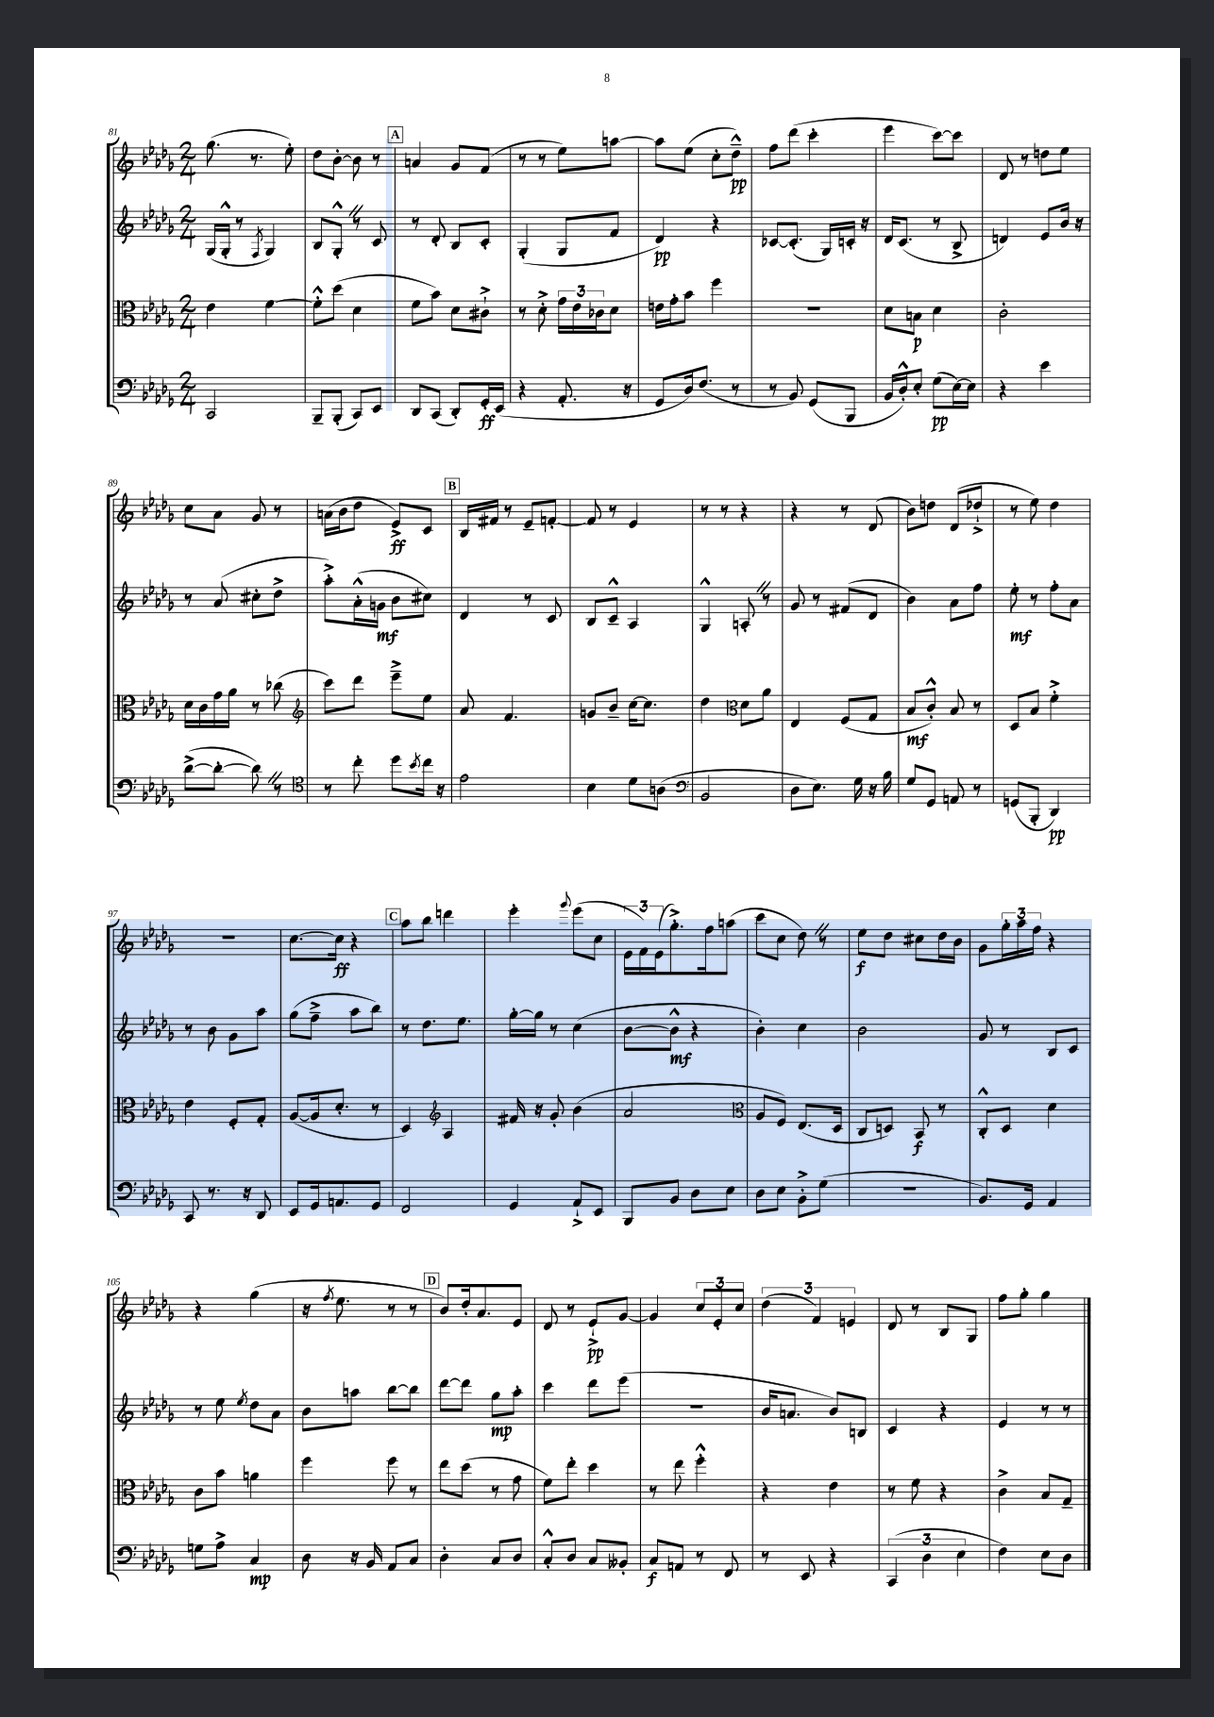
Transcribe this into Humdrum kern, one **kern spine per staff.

**kern	**dynam	**kern	**dynam	**kern	**dynam	**kern	**dynam
*part4	*part4	*part3	*part3	*part2	*part2	*part1	*part1
*staff4	*staff4	*staff3	*staff3	*staff2	*staff2	*staff1	*staff1
*clefF4	*	*clefC3	*	*clefG2	*	*clefG2	*
*k[b-e-a-d-g-]	*	*k[b-e-a-d-g-]	*	*k[b-e-a-d-g-]	*	*k[b-e-a-d-g-]	*
*M2/4	*	*M2/4	*	*M2/4	*	*M2/4	*
=81	=81	=81	=81	=81	=81	=81	=81
2CC/	.	4e-\	.	(16G-/LL	.	(8.gg-\	.
.	.	.	.	16G-'^^/JJ	.	.	.
.	.	.	.	8r	.	.	.
.	.	.	.	.	.	8.r	.
.	.	.	.	8qF/	.	.	.
.	.	[4f\	.	4G-/)	.	.	.
.	.	.	.	.	.	8ee-'\)	.
=82	=82	=82	=82	=82	=82	=82	=82
8BBB-~/L	.	8f'^^\L]	.	8B-/L	.	8dd-\L	.
(8BBB-'/J	.	(8dd-\J	.	8G-'^^Z/J	.	[8b-'\J	.
8CC/L)	.	4d-\	.	8r	.	8b-\]	.
8EE-/J	.	.	.	8c/	.	8r	.
!!LO:REH:place=s1:t=A
=83	=83	=83	=83	=83	=83	=83	=83
8DD-/L	.	8f\L	.	8r	.	4an/	.
(8CC/J	.	8b-\J)	.	8d-'/	.	.	.
8DD-'/L)	.	8d-\L	.	8B-/L	.	8g-/L	.
16GG-'/L	ff	8c#X`^\J	.	8c'/J	.	(8f/J	.
(16EE-/JJ	.	.	.	.	.	.	.
=84	=84	=84	=84	=84	=84	=84	=84
4r	.	8r	.	(4G-'/	.	8r	.
.	.	8d-'^\	.	.	.	8r	.
8.AA-'/	.	24g-\LL	.	8G-/L	.	8ee-\L)	.
.	.	24e-\	.	.	.	.	.
.	.	24c-X\J	.	.	.	.	.
.	.	8d-\J	.	8f/J	.	[8aan\J	.
16r	.	.	.	.	.	.	.
=85	=85	=85	=85	=85	=85	=85	=85
8GG-/L	.	16en\LL	.	4d-/)	pp	8aa\L]	.
.	.	16g-'\J	.	.	.	.	.
16D-/k)	.	8b-\J	.	.	.	(8ee-\J	.
(8.F/J	.	.	.	.	.	.	.
.	.	4ff\	.	4r	.	8cc'\L	.
8r	.	.	.	.	.	8dd-~^^\J)	pp
=86	=86	=86	=86	=86	=86	=86	=86
8r	.	2r	.	[8c-X/L	.	8ff\L	.
8BB-/)	.	.	.	(8.c-'/J]	.	(8ddd-\J	.
(8GG-/L	.	.	.	.	.	4ccc'\	.
.	.	.	.	16G-/LL)	.	.	.
8BBB-/J	.	.	.	16cn'/JJ	.	.	.
.	.	.	.	16r	.	.	.
=87	=87	=87	=87	=87	=87	=87	=87
16BB-/LL	.	8d-\L	.	16d-/KL	.	4eee-\	.
16D-'^^/J)	.	.	.	(8.c/J	.	.	.
8E-'/J	.	8Bn\J	p	.	.	.	.
(8G-\L	pp	4d-\	.	8r	.	[8ccc\L)	.
[16E-\L)	.	.	.	8B-^/	.	8ccc\J]	.
16E-\JJ]	.	.	.	.	.	.	.
=88	=88	=88	=88	=88	=88	=88	=88
4r	.	2c'\	.	4dn/)	.	8d-/	.
.	.	.	.	.	.	8r	.
4e-\	.	.	.	8e-/L	.	8ddn\L	.
.	.	.	.	16b-/Jk	.	8ee-\J	.
.	.	.	.	16r	.	.	.
!!LO:LB:g=z
=89	=89	=89	=89	=89	=89	=89	=89
([8d-^\L	.	16d-\LL	.	8r	.	8cc\L	.
.	.	16c\	.	.	.	.	.
8d-'\J_	.	16g-\	.	(8a-/	.	8a-\J	.
.	.	16a-\JJ	.	.	.	.	.
8d-Z\])	.	8r	.	8cc#X'\L	.	8g-/	.
8r	.	(8cc-X\	.	8dd-^\J	.	8r	.
=90	=90	=90	=90	=90	=90	=90	=90
*clefC4	*	*clefG2	*	*	*	*	*
8r	.	8ccc\L)	.	8aa-'^\L)	.	(16an\LL	.
.	.	.	.	.	.	16b-\J	.
8cc'\	.	8ddd-\J	.	(16a-'^^\L	.	8dd-\J	.
.	.	.	.	16gn\JJ	mf	.	.
8dd-\L	.	8eee-~^\L	.	8b-\L	.	8e-^/L)	ff
8qb-/	.	.	.	.	.	.	.
16cc\Jk	.	8ee-\J	.	8cc#X\J)	.	8c/J	.
16r	.	.	.	.	.	.	.
!!LO:REH:place=s1:t=B
=91	=91	=91	=91	=91	=91	=91	=91
2e-\	.	8a-/	.	4d-/	.	16B-/LL	.
.	.	.	.	.	.	16f#X/JJ	.
.	.	4.f/	.	.	.	8r	.
.	.	.	.	8r	.	8e-~/L	.
.	.	.	.	8c/	.	[8fn'/J	.
=92	=92	=92	=92	=92	=92	=92	=92
4B-\	.	8gn/L	.	8B-/L	.	8f/]	.
.	.	8b-~/J	.	8c~^^/J	.	8r	.
8d-\L	.	[16cc\KL	.	4A-/	.	4e-/	.
.	.	8.cc\J]	.	.	.	.	.
(8An\J	.	.	.	.	.	.	.
=93	=93	=93	=93	=93	=93	=93	=93
*clefF4	*	*	*	*	*	*	*
2BB-/	.	4dd-\	.	4G-^^/	.	8r	.
.	.	.	.	.	.	8r	.
*	*	*clefC3	*	*	*	*	*
.	.	8d-\L	.	8An'Z/	.	4r	.
.	.	8a-\J	.	8r	.	.	.
=94	=94	=94	=94	=94	=94	=94	=94
8D-\L	.	4E-/	.	8g-/	.	4r	.
8.E-\J)	.	.	.	8r	.	.	.
.	.	(8F/L	.	(8f#X/L	.	8r	.
16G-\	.	.	.	.	.	.	.
16r	.	8G-/J	.	8d-/J	.	(8d-/	.
16B-\	.	.	.	.	.	.	.
=95	=95	=95	=95	=95	=95	=95	=95
8G-/L	.	8B-/L	mf	4b-\)	.	8b-\L)	.
8GG-/J	.	8c'^^/J)	.	.	.	8ddn\J	.
8AAn/	.	8B-/	.	8a-\L	.	(8d-/L	.
8r	.	8r	.	8ff\J	.	8dd-X`^/J	.
=96	=96	=96	=96	=96	=96	=96	=96
(8GGn/L	.	8D-/L	.	8ee-'\	mf	8r	.
8BBB-'/J	.	8B-/J	.	8r	.	8ee-\)	.
4DD-/)	pp	4f'^\	.	8ff'\L	.	4dd-\	.
.	.	.	.	8a-\J	.	.	.
!!LO:LB:g=z
=97	=97	=97	=97	=97	=97	=97	=97
8CC/	.	4e-\	.	8r	.	2r	.
8.r	.	.	.	8b-\	.	.	.
.	.	8F'/L	.	8g-\L	.	.	.
16r	.	.	.	.	.	.	.
8DD-/	.	8G-'/J	.	8aa-\J	.	.	.
=98	=98	=98	=98	=98	=98	=98	=98
8EE-/L	.	([8A-/L	.	(8gg-\L	.	[8.cc\L	.
16GG-/k	.	16A-/k]	.	8ff~^\J	.	.	.
8.AAn/	.	8.d-'/J	.	.	.	16cc\Jk]	ff
.	.	.	.	8aa-\L	.	4r	.
8GG-/J	.	8r	.	8bb-\J)	.	.	.
!!LO:REH:place=s1:t=C
=99	=99	=99	=99	=99	=99	=99	=99
2FF/	.	4D-/)	.	8r	.	8aa-\L	.
.	.	.	.	8.dd-\L	.	8bb-\J	.
*	*	*clefG2	*	*	*	*	*
.	.	4A-/	.	.	.	4dddn\	.
.	.	.	.	8.ee-\J	.	.	.
=100	=100	=100	=100	=100	=100	=100	=100
4GG-/	.	16f#X/	.	[16gg-'\LL	.	4eee-'\	.
.	.	16r	.	16gg-\JJ]	.	.	.
.	.	8g-'/	.	8r	.	.	.
.	.	.	.	.	.	8qqggg-/	.
8AA-`^/L	.	(4b-\	.	(4cc\	.	(8eee-\L	.
8EE-/J	.	.	.	.	.	8cc\J	.
=101	=101	=101	=101	=101	=101	=101	=101
8BBB-/L	.	2a-/	.	[8b-\L	.	24e-\LL	.
.	.	.	.	.	.	24f\)	.
.	.	.	.	.	.	(24e-\J	.
8BB-/J	.	.	.	8b-^^\J]	mf	8.gg-'^\)	.
8D-\L	.	.	.	4r	.	.	.
.	.	.	.	.	.	16ff\k	.
8E-\J	.	.	.	.	.	(8aan\J	.
=102	=102	=102	=102	=102	=102	=102	=102
*	*	*clefC3	*	*	*	*	*
8D-\L	.	8A-/L	.	4b-'\)	.	8ccc\L	.
8E-\J	.	8F/J)	.	.	.	8cc\J	.
8BB-'^\L	.	(8.E-/L	.	4cc\	.	8dd-Z\)	.
(8G-\J	.	.	.	.	.	8r	.
.	.	16D-/Jk	.	.	.	.	.
=103	=103	=103	=103	=103	=103	=103	=103
2r	.	8C/L	.	2b-\	.	8ee-\L	f
.	.	8Dn/J)	.	.	.	8dd-\J	.
.	.	8BB-/	f	.	.	8cc#X\L	.
.	.	8r	.	.	.	16dd-\L	.
.	.	.	.	.	.	16b-\JJ	.
=104	=104	=104	=104	=104	=104	=104	=104
8.BB-/L)	.	8C'^^/L	.	8g-/	.	8g-\L	.
.	.	8D-/J	.	8r	.	24gg-'\L	.
.	.	.	.	.	.	24aa-\	.
16GG-/Jk	.	.	.	.	.	.	.
.	.	.	.	.	.	24ff\JJ	.
4AA-/	.	4d-\	.	8B-/L	.	4r	.
.	.	.	.	8c/J	.	.	.
!!LO:LB:g=z
=105	=105	=105	=105	=105	=105	=105	=105
8Gn\L	.	8c\L	.	8r	.	4r	.
8A-^\J	.	8b-\J	.	8ee-\	.	.	.
.	.	.	.	8qee-/	.	.	.
4C/	mp	4an\	.	8dd-\L	.	(4gg-\	.
.	.	.	.	8a-\J	.	.	.
=106	=106	=106	=106	=106	=106	=106	=106
8D-\	.	4ff\	.	8b-\L	.	16r	.
.	.	.	.	.	.	8qff/	.
.	.	.	.	.	.	8.ee-\	.
16r	.	.	.	8aan\J	.	.	.
16BB-/	.	.	.	.	.	.	.
8AA-/L	.	8ff\	.	[8bb-\L	.	8r	.
8C/J	.	8r	.	8bb-\J]	.	8r	.
!!LO:REH:place=s1:t=D
=107	=107	=107	=107	=107	=107	=107	=107
4D-'\	.	8ee-\L	.	[8ddd-\L	.	8b-/L)	.
.	.	(8dd-\J	.	8ddd-\J]	.	16dd-'/k	.
.	.	.	.	.	.	8.a-/	.
8C/L	.	8r	.	8gg-\L	mp	.	.
8D-/J	.	8g-\	.	8aa-'\J	.	8e-/J	.
=108	=108	=108	=108	=108	=108	=108	=108
8C'^^/L	.	8f\L)	.	4ccc\	.	8d-/	.
8D-/J	.	8ee-'\J	.	.	.	8r	.
8C/L	.	4dd-\	.	8ddd-\L	.	8e-`^/L	pp
8BB--X'/J	.	.	.	(8eee-\J	.	[8g-/J	.
=109	=109	=109	=109	=109	=109	=109	=109
8C/L	f	8r	.	2r	.	4g-/]	.
8AAn/J	.	8ee-\	.	.	.	.	.
8r	.	4ff'^^\	.	.	.	12cc/L	.
.	.	.	.	.	.	12e-'/	.
8FF/	.	.	.	.	.	.	.
.	.	.	.	.	.	12cc/J	.
=110	=110	=110	=110	=110	=110	=110	=110
8r	.	4r	.	16b-/KL	.	(6dd-\	.
.	.	.	.	8.an/J	.	.	.
8EE-/	.	.	.	.	.	.	.
.	.	.	.	.	.	6f/)	.
4r	.	4e-\	.	8b-/L)	.	.	.
.	.	.	.	.	.	6en/	.
.	.	.	.	8Bn/J	.	.	.
=111	=111	=111	=111	=111	=111	=111	=111
(6CC/	.	8r	.	4c/	.	8d-/	.
.	.	8f\	.	.	.	8r	.
6D-\	.	.	.	.	.	.	.
.	.	4r	.	4r	.	8B-/L	.
6E-\	.	.	.	.	.	.	.
.	.	.	.	.	.	8G-/J	.
=112	=112	=112	=112	=112	=112	=112	=112
4F\)	.	4c^\	.	4e-/	.	8ff\L	.
.	.	.	.	.	.	8gg-'\J	.
8E-\L	.	8B-/L	.	8r	.	4gg-\	.
8D-\J	.	8G-~/J	.	8r	.	.	.
==	==	==	==	==	==	==	==
*-	*-	*-	*-	*-	*-	*-	*-
